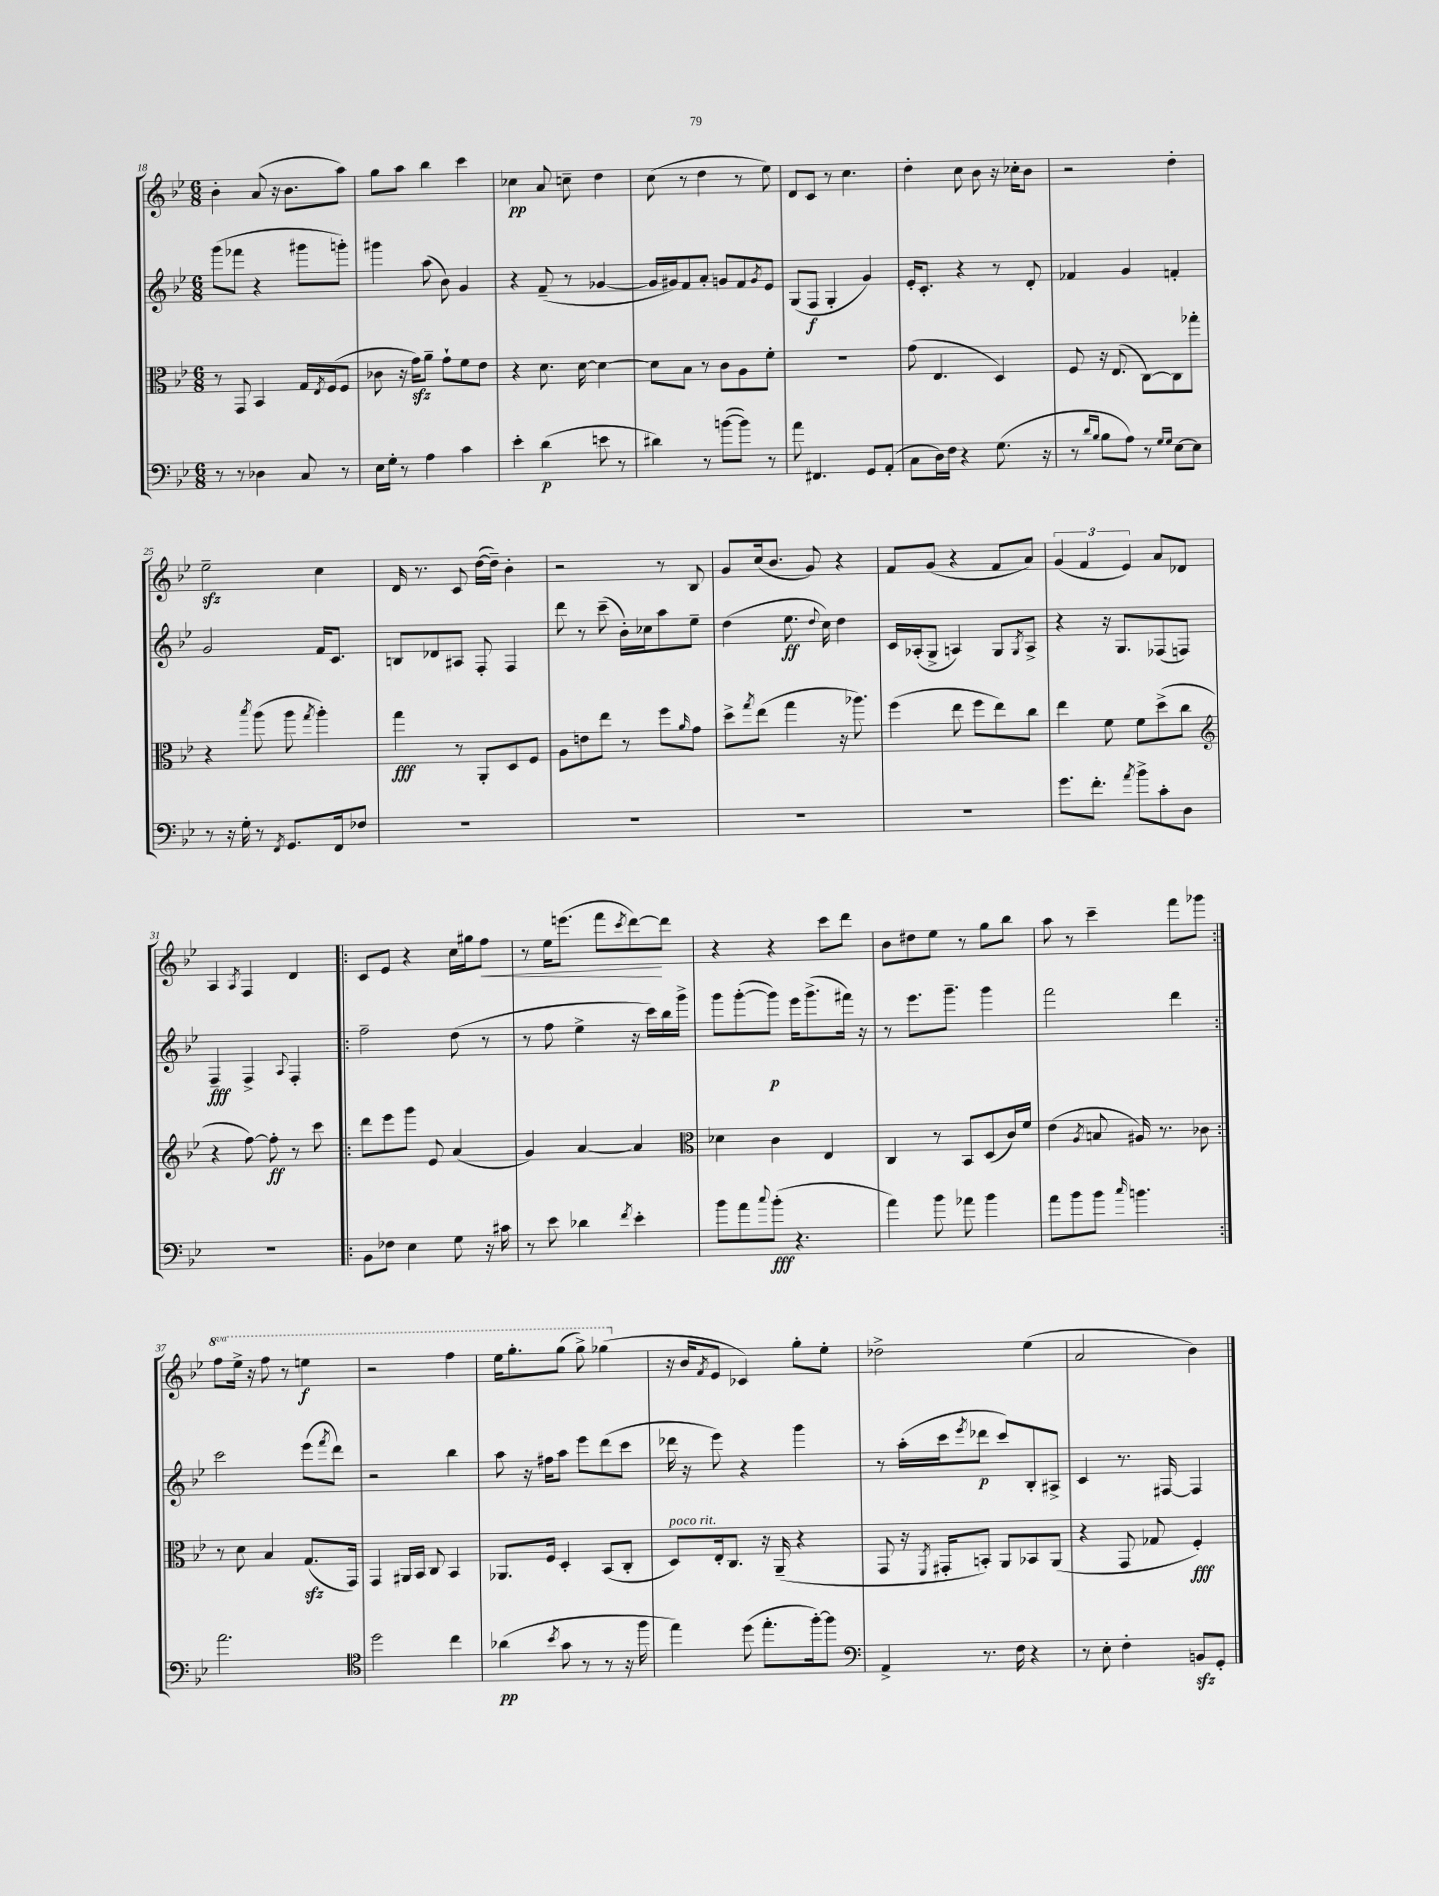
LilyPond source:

<<
\new StaffGroup <<
\new Staff = "s0" {
    \clef treble \key bes \major \numericTimeSignature \time 6/8 \set Staff.ottavationMarkups = #ottavation-simple-ordinals
    bes'4-. a'8( r16 bes'8. a''8) |
    g''8 a''8 bes''4 c'''4 |
    ces''4\pp a'8 c''8-- d''4 |
    c''8( r8 d''4 r8 ees''8) |
    d'8 c'8 r8 c''4. |
    d''4-. c''8 bes'8 r16 ces''16-. bes'8 |
    r2 d''4-. |
    ees''2--\sfz c''4 |
    d'16 r8. c'8 d''16~( d''16--) bes'4-. |
    r2 r8 bes8 |
    g'8 c''16( bes'8. g'8) r4 |
    f'8 g'8( r4 f'8 a'8) |
    \tuplet 3/2 { g'4( f'4 ees'4) } a'8 des'8 |
    a4 \acciaccatura { a8 } f4 d'4 |
    \repeat volta 2 { c'8 ees'8 r4 c''16 gis''16 f''8\< |
    r8 ees''16 e'''8.( f'''8 \acciaccatura { c'''8 } d'''8~\!) d'''8 |
    r4 r4 c'''8 d'''8 |
    bes'8 dis''8 ees''8 r8 g''8 bes''8 |
    a''8 r8 c'''4-- f'''8 ges'''8 | }
    \ottava #1 f'''8 ees'''16-> r16 f'''8 r8 e'''4\f |
    r2 f'''4 |
    ees'''16 g'''8.-. g'''8( g'''8->) ges'''4( \ottava #0 |
    r16 bes'16 \acciaccatura { f'8 } ees'8 ces'4) g''8-. ees''8-. |
    des''2-> ees''4( |
    a'2 bes'4) \bar "|." |
}
\new Staff = "s1" {
    \clef treble \key bes \major \numericTimeSignature \time 6/8
    g'''8( fes'''8 r4 gis'''8 g'''8-.) |
    gis'''4 a''8( bes'8) g'4 |
    r4 f'8--( r8 ges'4~ |
    ges'16 gis'16) f'8 a'8-. g'8 f'8 \acciaccatura { g'8 } ees'8 |
    g8( f8\f g4-. g'4) |
    ees'16-. c'8.-. r4 r8 d'8-. |
    fes'4 g'4 f'4-. |
    g'2 f'16 c'8. |
    b8 des'8 ais8 f8-. f4 |
    d'''8 r8 c'''8--( bes'16-.) ces''16 a''8 ees''8-- |
    d''4( ees''8.\ff \appoggiatura { d''8 } c''16) d''4 |
    c'16 aes16-.( g8-> a4) g8 \acciaccatura { g8 } a8-> |
    r4 r16 g8. fes8( f8) |
    f4--\fff f4-> \appoggiatura { a8 } f4-. |
    \repeat volta 2 { f''2-- d''8( r8 |
    r8 f''8 ees''4-> r16 c'''16) bes''16 g'''16-> |
    g'''8 g'''8~-.( g'''8\p) ees'''16 g'''8.->( fis'''16) r16 |
    r8 ees'''8. g'''8.-- g'''4 |
    f'''2 d'''4 | }
    c'''2 ees'''8( \acciaccatura { f'''8 } d'''8) |
    r2 bes''4 |
    a''8 r16 fis''16 a''8 ees'''8 d'''8( c'''8 |
    des'''16 r16 ees'''8) r4 g'''4 |
    r8 a''16-.( c'''16 \acciaccatura { ees'''8 } des'''8\p c'''8) bes8-. ais8-> |
    c'4 r8. fis16~ fis4 \bar "|." |
}
\new Staff = "s2" {
    \clef alto \key bes \major \numericTimeSignature \time 6/8
    r8 g,8 bes,4 g16 \acciaccatura { ees8 } f16( f8 |
    ces'8 r16 g'16\sfz) a'8-- g'8-! f'8 ees'8 |
    r4 d'8. d'16~ d'4~ |
    d'8 bes8 r8 c'8 a8 f'8-. |
    R2. |
    g'8( ees4. d4) |
    f8 r16 ees8.( c8~) c8 ges''8-. |
    r4 \acciaccatura { bes''8 } a''8( a''8 \acciaccatura { g''8 } a''4-.) |
    g''4\fff r8 a,8-. d8 f8 |
    a8 e'8 ees''8 r8 f''8 \grace { a'16 } g'8 |
    d''8-> \acciaccatura { g''8 } ees''8( g''4 r16 aes''8.) |
    f''4( ees''8 f''8 ees''8) c''8 |
    ees''4 f'8 f'8 d''8->( c''8 |
    \clef treble r4 f''8~) f''8-.\ff r8 c'''8 |
    \repeat volta 2 { d'''8 ees'''8 g'''8 ees'8 a'4( |
    g'4) a'4~ a'4 |
    \clef alto des'4 c'4 ees4 |
    c4 r8 bes,8 d8( c'16) f'16 |
    ees'4( \acciaccatura { a8 } b8 ais16) r8. ces'8 | }
    r8 d'8 bes4 g8.\sfz( g,16) |
    g,4 ais,16 bes,16 c8 bes,4 |
    aes,8. f16 d4-. bes,8( c8-. |
    d8^\markup { \italic "poco rit." }) ees16-. c8. r16 a,16--( r4 |
    g,8 r16 \acciaccatura { f,8 } gis,16-. b,8-.) a,8 bes,8 a,8( |
    r4 g,8 ges8 f4-.\fff) \bar "|." |
}
\new Staff = "s3" {
    \clef bass \key bes \major \numericTimeSignature \time 6/8
    r8 r8 des4 c8 r8 |
    ees16 g16-. r8 a4 c'4 |
    ees'4-. d'4\p( e'8 r8 |
    dis'4) r8 b'8~( b'8) r8 |
    a'8 fis,4. g,8 a,8-.( |
    c8 d16) f16 r4 g8.( r16 |
    r8 \grace { d'16 bes16 } bes8 a8) r8 \grace { g16 g16 } ees8~ ees8 |
    r8 r16 g16-. r8 \acciaccatura { f,8 } g,8. f,16 fes8 |
    R2. |
    R2. |
    R2. |
    R2. |
    g'8. f'8.-. \acciaccatura { a'8 } bes'8-> c'8-. d8 |
    R2. |
    \repeat volta 2 { bes,8 fes8 ees4 g8 r16 cis'16 |
    r8 ees'8 des'4 \acciaccatura { f'8 } ees'4-. |
    bes'8 a'8 \appoggiatura { c''8 } bes'8-.\fff( r4. |
    a'4) bes'8 aes'8 bes'4 |
    a'8 bes'8 bes'8 \grace { c''16 } b'4. | }
    a'2. |
    \clef tenor d''2 c''4 |
    aes'4\pp( \acciaccatura { bes'8 } g'8 r8 r8 r16 f''16 |
    ees''4) d''8( ees''8.-. f''16~-.) f''8 |
    \clef bass a,4-> r8. f16 r4 |
    r8 ees8-. f4-. b,8\sfz g,8-. \bar "|." |
}
>>
>>
\layout { \context { \Score currentBarNumber = #18 } }
